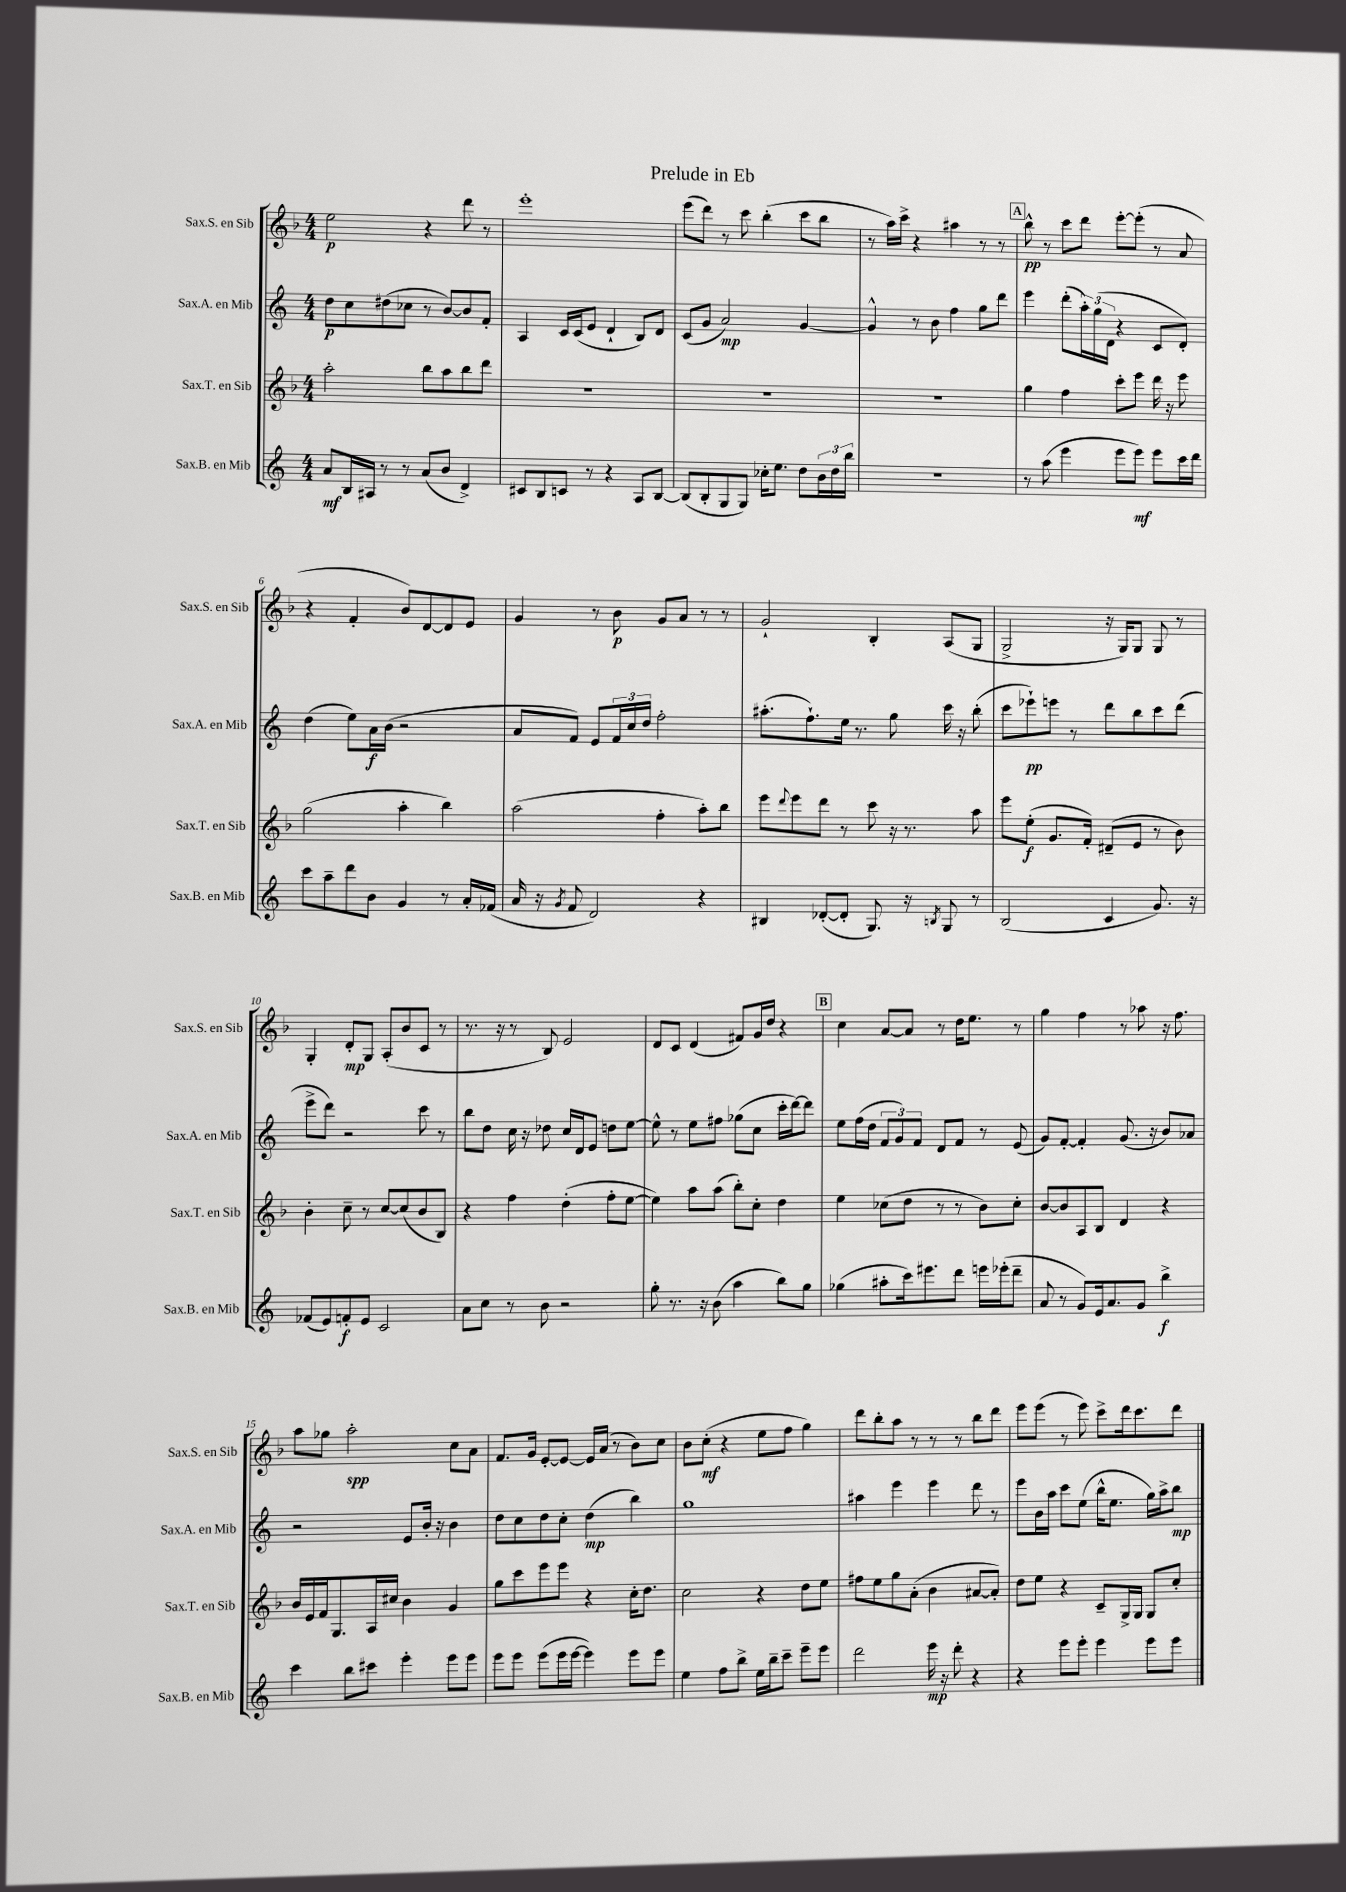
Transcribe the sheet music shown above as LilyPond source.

\header { title = "Prelude in Eb" }
<<
\new StaffGroup <<
\new Staff = "s0" \with { instrumentName = "Sax.S. en Sib" shortInstrumentName = "Sax.S. en Sib" } {
    \clef treble \key f \major \numericTimeSignature \time 4/4
    e''2\p r4 d'''8 r8 |
    e'''1-. |
    e'''8( d'''8) r8 c'''8 bes''4-.( c'''8 bes''8 |
    r8 a''16) c'''16-> r4 ais''4 r8 r8 |
    \mark \markup { \box "A" } bes''8-^\pp r8 c'''8 d'''8 e'''8~-. e'''8-.( r8 a'8 |
    r4 f'4-. bes'8) d'8~ d'8 e'8 |
    g'4 r8 bes'8\p g'8 a'8 r8 r8 |
    g'2-! bes4-. a8( g8 |
    g2-> r16 g16) g8 g8 r8 |
    g4-. d'8-.\mp g8 a8-.( bes'8 c'8 r8 |
    r8. r16 r8 bes8) e'2 |
    d'8 c'8 d'4( fis'8) g'16 d''16 r4 |
    \mark \markup { \box "B" } c''4 a'8~ a'8 r8 d''16 e''8. r8 |
    g''4 f''4 r8 aes''8 r16 f''8. |
    a''8 ges''8 a''2-.\spp c''8 a'8 |
    f'8. g'16 e'8~-. e'8~ e'16 a'16( r8 bes'8) c''8 |
    bes'8 c''8-.\mf( r4 e''8 f''8 g''4) |
    d'''8 bes''8-. a''8 r8 r8 r8 bes''8 d'''8 |
    e'''8 e'''8( r8 e'''8) c'''8-> d'''16 c'''8. d'''8 \bar "|." |
}
\new Staff = "s1" \with { instrumentName = "Sax.A. en Mib" shortInstrumentName = "Sax.A. en Mib" } {
    \clef treble \key c \major \numericTimeSignature \time 4/4
    d''8\p c''8 dis''8( ces''8 r8 b'8~) b'8 f'8-. |
    a4 c'16 c'16( e'8 d'4-! b8) d'8 |
    c'8( g'8 a'2\mp) g'4~ |
    g'4-^ r8 b'8 f''4 g''8 d'''8 |
    \mark \markup { \box "A" } e'''4 d'''8-.( \tuplet 3/2 { a''16-.) g''16( d'16 } r4 c'8 d'8-.) |
    d''4( e''8) a'16\f b'16( r2 |
    a'8 f'8) e'8 \tuplet 3/2 { f'16 c''16 d''16 } f''2-. |
    ais''8.-.( f''8.-!) e''16 r8. g''8 c'''16 r16 b''8-.( |
    c'''8 ees'''8-!\pp) e'''8 r8 d'''8 b''8 c'''8 d'''8( |
    e'''8-> d'''8) r2 c'''8 r8 |
    b''8 d''8 c''16 r16 des''8 c''16 d'16 e'8 d''8 e''8~ |
    e''8-^ r8 e''8 fis''8 ges''8( c''8 c'''16-. d'''16~) d'''8 |
    \mark \markup { \box "B" } e''8 f''16( d''16 \tuplet 3/2 { f'8 g'8) f'8 } d'8 f'8 r8 e'8( |
    g'8) f'8~-. f'4-. g'8.( r16 b'8) aes'8 |
    r2 e'8 b'16-. r16 b'4 |
    d''8 c''8 d''8 c''8-. d''4\mp( b''4) |
    g''1 |
    ais''4 e'''4 e'''4 d'''8 r8 |
    e'''8 b'16 a''16 c'''8 e''8( b''16-^ e''8. g''16) a''16-> b''8\mp \bar "|." |
}
\new Staff = "s2" \with { instrumentName = "Sax.T. en Sib" shortInstrumentName = "Sax.T. en Sib" } {
    \clef treble \key f \major \numericTimeSignature \time 4/4
    a''2-. bes''8 a''8 bes''8 d'''8 |
    R1 |
    R1 |
    R1 |
    \mark \markup { \box "A" } g''4 f''4 c'''8-. e'''8 d'''16 r16 e'''8 |
    g''2( a''4-. bes''4) |
    a''2( f''4-. a''8-.) bes''8 |
    e'''8 \appoggiatura { d'''8 } e'''8 d'''8 r8 c'''8 r16 r8. a''8 |
    e'''8 e''8-.\f( g'8. f'16-.) dis'8--( e'8 r8 bes'8) |
    bes'4-. c''8-- r8 c''8~ c''8( bes'8 bes8) |
    r4 f''4 d''4-.( f''8-. e''8~ |
    e''4) a''8 a''8( bes''8-.) c''8-. d''4 |
    \mark \markup { \box "B" } e''4 ces''8( d''8 r8 r8 bes'8) ces''8-. |
    bes'8~ bes'8 a8 bes8 d'4 r4 |
    bes'16 e'16 f'16 g8. a16 cis''16 bes'4 g'4 |
    g''8 c'''8 e'''8 e'''8 r4 c''16-. d''8. |
    c''2 r4 d''8 e''8 |
    fis''8 e''8 g''8 a'8-.( bes'4 ais'8~ ais'8-.) |
    d''8 e''8 r4 c'8-- g16-> g16 g8 c''8-. \bar "|." |
}
\new Staff = "s3" \with { instrumentName = "Sax.B. en Mib" shortInstrumentName = "Sax.B. en Mib" } {
    \clef treble \key c \major \numericTimeSignature \time 4/4
    a'8\mf b16 ais16 r8 r8 a'8( b'8 d'4->) |
    cis'8 b8 c'8 r8 r4 a8 b8~ |
    b8( b8-. g8 g8) ces''16-. e''8. d''8 \tuplet 3/2 { b'16 d''16 b''16 } |
    R1 |
    \mark \markup { \box "A" } r8 a''8( e'''4 e'''8 e'''8\mf) e'''8 c'''16 d'''16 |
    c'''8 a''8-- d'''8 b'8 g'4 r8 a'16-. fes'16( |
    a'16 r16 \acciaccatura { g'8 } f'8 d'2) r4 |
    bis4 des'8~-.( des'8-. g8.) r16 \acciaccatura { b8 } g8 r8 |
    b2( c'4 g'8.) r16 |
    fes'8( e'8) f'8-.\f e'8 c'2 |
    a'8 c''8 r8 b'8 r2 |
    g''8-. r8. r16 b'8( a''4 b''8) g''8 |
    \mark \markup { \box "B" } ges''4( ais''8-. c'''16) eis'''8. d'''8 e'''16 ees'''16-.( d'''8-- |
    a'8 r8 g'8) e'16 a'8. g'8 b''4->\f |
    c'''4 b''8 cis'''8 e'''4-. e'''8 e'''8 |
    e'''8 e'''8 e'''8( e'''16 e'''16~ e'''4) e'''8 e'''8 |
    e''4 f''8 b''8-> e''16 b''16-- c'''8-- e'''8-- e'''8 |
    d'''2 e'''16\mp r16 d'''8-. r4 |
    r4 e'''8 e'''8-. e'''4 e'''8 e'''8 \bar "|." |
}
>>
>>
